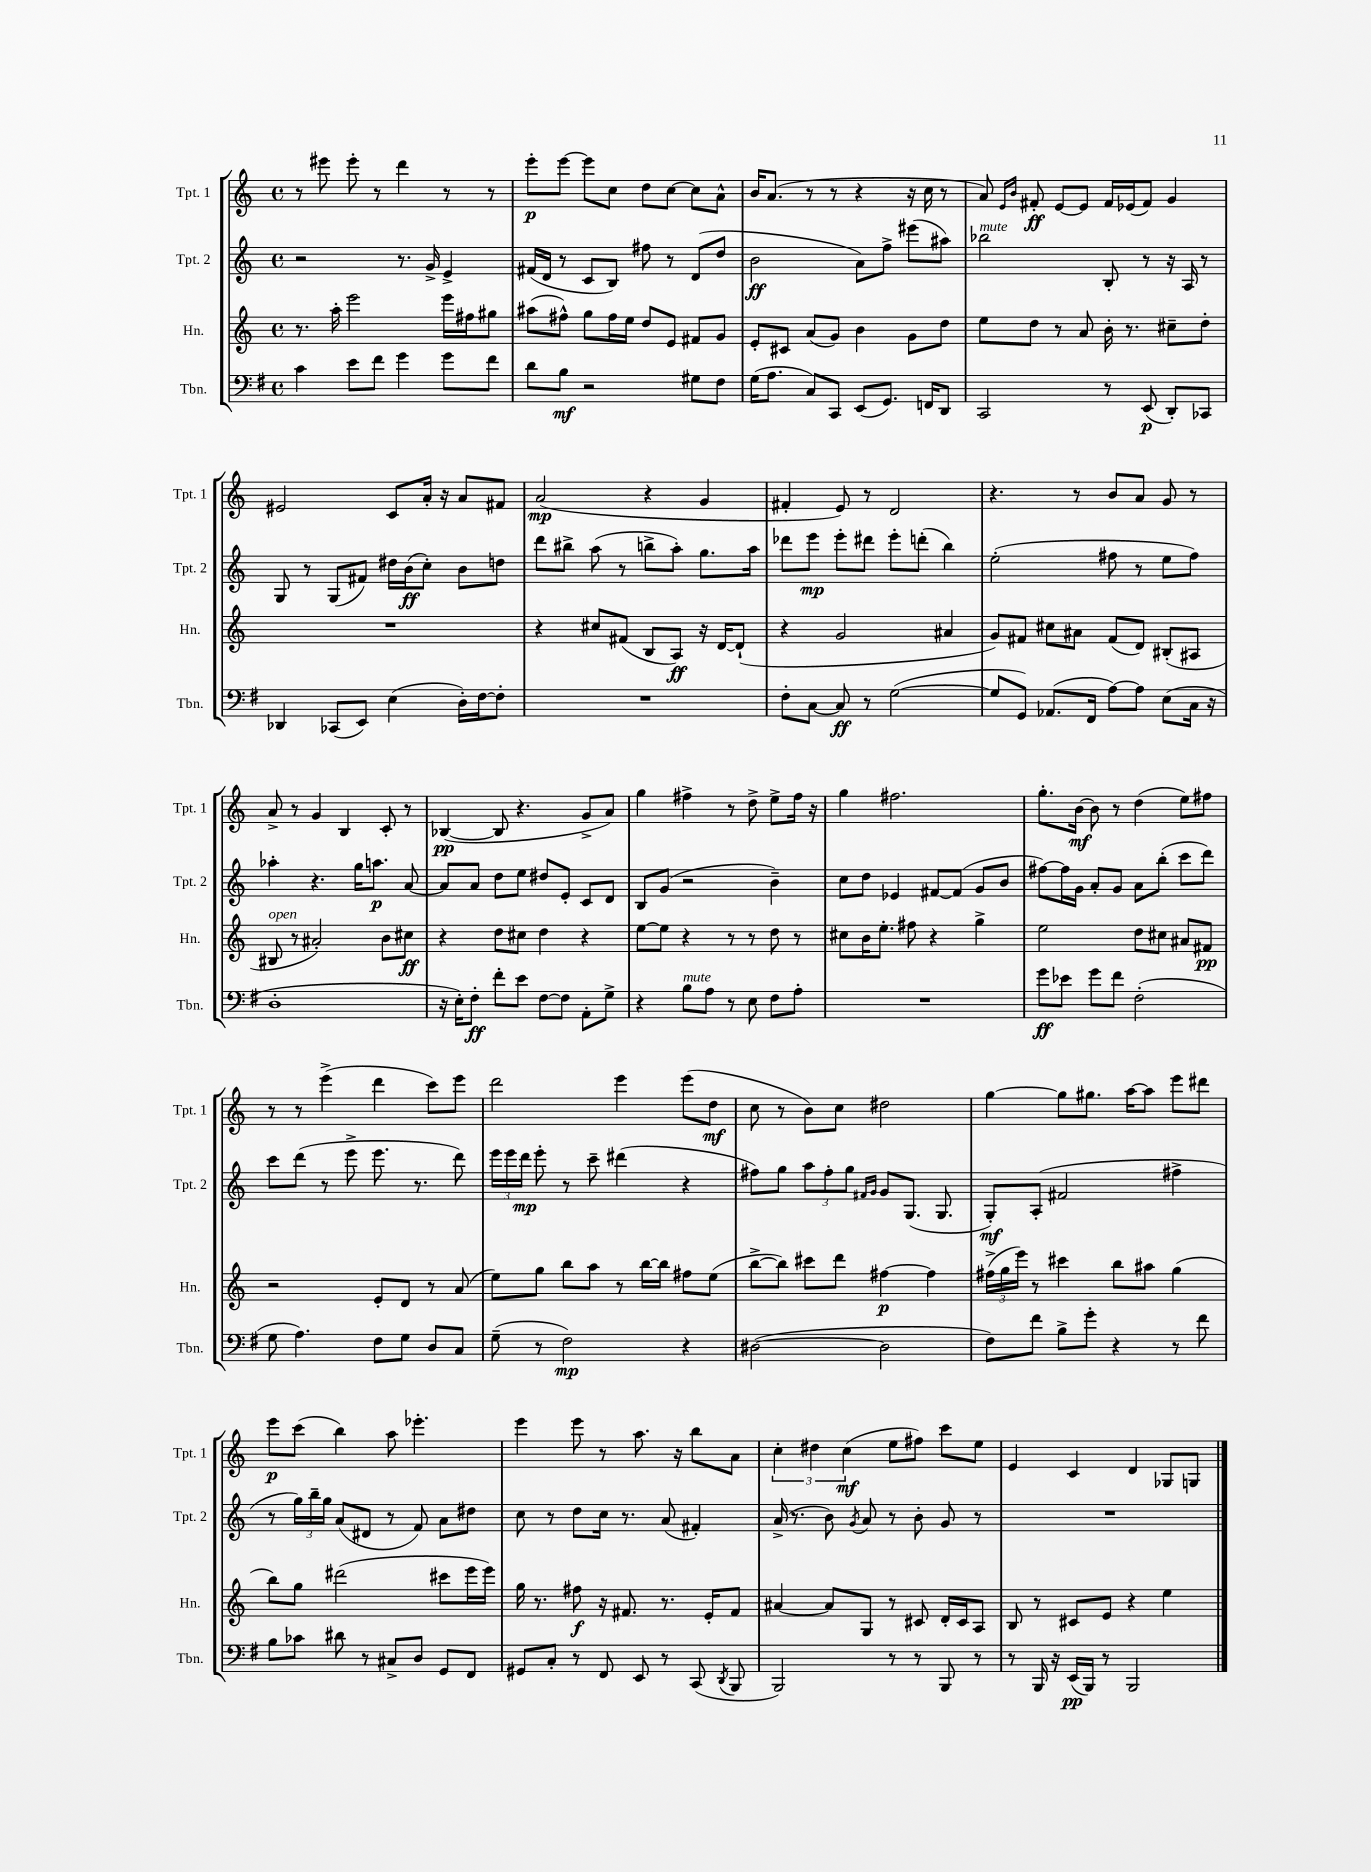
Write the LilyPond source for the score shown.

<<
\new StaffGroup <<
\new Staff = "s0" \with { instrumentName = "Tpt. 1" shortInstrumentName = "Tpt. 1" } {
    \clef treble \key c \major \defaultTimeSignature \time 4/4
    \autoBeamOff r8 eis'''8 eis'''8-. r8 d'''4 r8 r8 |
    e'''8[-.\p e'''8]~ e'''8[ c''8] d''8[ c''8]~ c''8[ a'8]-^ |
    b'16[ a'8.]( r8 r8 r4 r16 c''16 r8 |
    a'8) \grace { e'16[ b'16] } fis'8-.\ff e'8[~ e'8] fis'16[ ees'16( fis'8]) g'4 |
    eis'2 c'8[ a'16]-. r16 a'8[ fis'8] |
    a'2\mp( r4 g'4 |
    fis'4-. e'8) r8 d'2 |
    r4. r8 b'8[ a'8] g'8 r8 |
    a'8-> r8 g'4 b4 c'8-. r8 |
    bes4~\pp( bes8 r4. g'8[-> a'8]) |
    g''4 fis''4-> r8 d''8-> e''8[-> fis''16] r16 |
    g''4 fis''2. |
    g''8.[-. b'16]~\mf b'8 r8 d''4( e''8[) fis''8] |
    r8 r8 e'''4->( d'''4 c'''8[) e'''8] |
    d'''2 e'''4 e'''8[( d''8]\mf |
    c''8 r8 b'8[) c''8] dis''2 |
    g''4~ g''8[ gis''8.] a''16[~ a''8] e'''8[ dis'''8] |
    e'''8[\p c'''8]( b''4) a''8 ees'''4.-. |
    e'''4 e'''8 r8 a''8. r16 b''8[ a'8] |
    \tuplet 3/2 { c''4-. dis''4 c''4\mf( } e''8[ fis''8]) c'''8[ e''8] |
    e'4 c'4 d'4 ges8[ g8] \bar "|." |
}
\new Staff = "s1" \with { instrumentName = "Tpt. 2" shortInstrumentName = "Tpt. 2" } {
    \clef treble \key c \major \defaultTimeSignature \time 4/4
    \autoBeamOff r2 r8. g'16-> e'4-> |
    fis'16[( d'16] r8 c'8[ b8]) fis''8 r8 d'8[( d''8] |
    b'2\ff a'8[) f''8]-> eis'''8[( ais''8]) |
    bes''2^\markup { \italic "mute" } b8-. r8 r16 a16 r8 |
    g8 r8 g8[( fis'8]) dis''16[ b'16\ff( c''8]-.) b'8[ d''8] |
    d'''8[ bis''8]-> a''8( r8 b''8[-> a''8]-.) g''8.[ a''16] |
    des'''8[ e'''8]\mp e'''8[-. dis'''8] e'''8[-. d'''8]-.( b''4) |
    e''2-.( fis''8 r8 e''8[ fis''8]) |
    aes''4-. r4. g''16[ a''8.]\p a'8~ |
    a'8[ a'8] d''8[ e''8] dis''8[ e'8]-. c'8[ d'8] |
    b8[ g'8]( r2 b'4--) |
    c''8[ d''8] ees'4 fis'8[~ fis'8]( g'8[ b'8] |
    fis''8[~) fis''16 g'16] a'8[-. g'8] a'8[ b''8]-.( c'''8[ d'''8]) |
    c'''8[ d'''8]( r8 e'''8-> e'''8. r8. d'''8) |
    \tuplet 3/2 { e'''16[ e'''16 d'''16]\mp } e'''8-. r8 c'''8-- dis'''4( r4 |
    fis''8[) g''8] \tuplet 3/2 { a''8[ fis''8-. g''8] } \grace { fis'16[ g'16] } g'8[ g8.]( g8. |
    g8[-.\mf) a8]-.( fis'2 fis''4-> |
    r8 \tuplet 3/2 { g''16[) b''16-- g''16] } a'8[( dis'8] r8 f'8) a'8[ dis''8] |
    c''8 r8 d''8[ c''16] r8. a'8( fis'4-.) |
    a'16->( r8. b'8) \acciaccatura { g'8 } a'8 r8 b'8-. g'8 r8 |
    R1 \bar "|." |
}
\new Staff = "s2" \with { instrumentName = "Hn." shortInstrumentName = "Hn." } {
    \clef treble \key c \major \defaultTimeSignature \time 4/4
    \autoBeamOff r8. a''16-. e'''2 e'''16[ fis''16 gis''8] |
    ais''8[( fis''8]-^) g''8[ fis''16 e''16] d''8[ e'8] fis'8[ g'8] |
    e'8[-. cis'8] a'8[( g'8]) b'4 g'8[ d''8] |
    e''8[ d''8] r8 a'8 b'16-. r8. cis''8[-- d''8]-. |
    R1 |
    r4 cis''8[ fis'8]( b8[ a8]\ff) r16 d'16[~ d'8]-!( |
    r4 g'2 ais'4 |
    g'8[) fis'8] cis''8[ ais'8] fis'8[( d'8]) bis8[-.( ais8] |
    bis8^\markup { \italic "open" } r8 ais'2-.) b'8[ cis''8]\ff |
    r4 d''8[ cis''8] d''4 r4 |
    e''8[~ e''8] r4 r8 r8 d''8 r8 |
    cis''8[ b'16 e''8.]-. fis''8 r4 g''4-> |
    e''2 d''8[ cis''8] ais'8[ fis'8]\pp |
    r2 e'8[-. d'8] r8 a'8( |
    e''8[) g''8] b''8[ a''8] r8 b''16[~ b''16] fis''8[ e''8]( |
    b''8[~-> b''8]) cis'''8[ d'''8] fis''4~\p fis''4 |
    \tuplet 3/2 { fis''16[->( g''16 e'''16]) } r8 cis'''4 b''8[ ais''8] g''4( |
    b''8[) g''8] dis'''2( cis'''8[ e'''16 e'''16]) |
    g''16 r8. fis''8\f r16 fis'8. r8. e'16[-. fis'8] |
    ais'4~ ais'8[ g8] r8 cis'8 d'16[-. cis'16 a8] |
    b8 r8 cis'8[ e'8] r4 e''4 \bar "|." |
}
\new Staff = "s3" \with { instrumentName = "Tbn." shortInstrumentName = "Tbn." } {
    \clef bass \key g \major \defaultTimeSignature \time 4/4
    \autoBeamOff c'4 e'8[ fis'8] g'4 g'8[ fis'8] |
    d'8[ b8]\mf r2 gis8[ fis8] |
    g16[( a8.] c8[) c,8] e,8[( g,8.]) f,16[ d,8] |
    c,2 r8 e,8\p( d,8[-.) ces,8] |
    des,4 ces,8[( e,8]) e4( d16[-.) fis16~ fis8]-. |
    R1 |
    fis8[-. c8]~ c8\ff r8 g2~( |
    g8[ g,8]) aes,8.[( fis,16] a8[~) a8] e8[( c16] r16 |
    d1-. |
    r16 e16[-.) fis8]-.\ff fis'8[-. e'8] fis8[~ fis8] a,8[-. g8]-> |
    r4 b8[^\markup { \italic "mute" } a8] r8 e8 fis8[ a8]-. |
    R1 |
    g'8[\ff ees'8] g'8[ fis'8] fis2-.( |
    g8 a4.) fis8[ g8] d8[ c8] |
    g8--( r8 fis2\mp) r4 |
    dis2~( dis2 |
    fis8[) fis'8] b8[-> g'8]-. r4 r8 fis'8 |
    b8[ ces'8] dis'8 r8 cis8[-> d8] g,8[ fis,8] |
    gis,8[ c8]-. r8 fis,8 e,8 r8 c,8( \acciaccatura { d,8 } b,,8 |
    b,,2) r8 r8 b,,8 r8 |
    r8 b,,16 r16 e,16[\pp( b,,16]) r8 b,,2 \bar "|." |
}
>>
>>
\layout { \context { \Score \remove "Bar_number_engraver" } }
